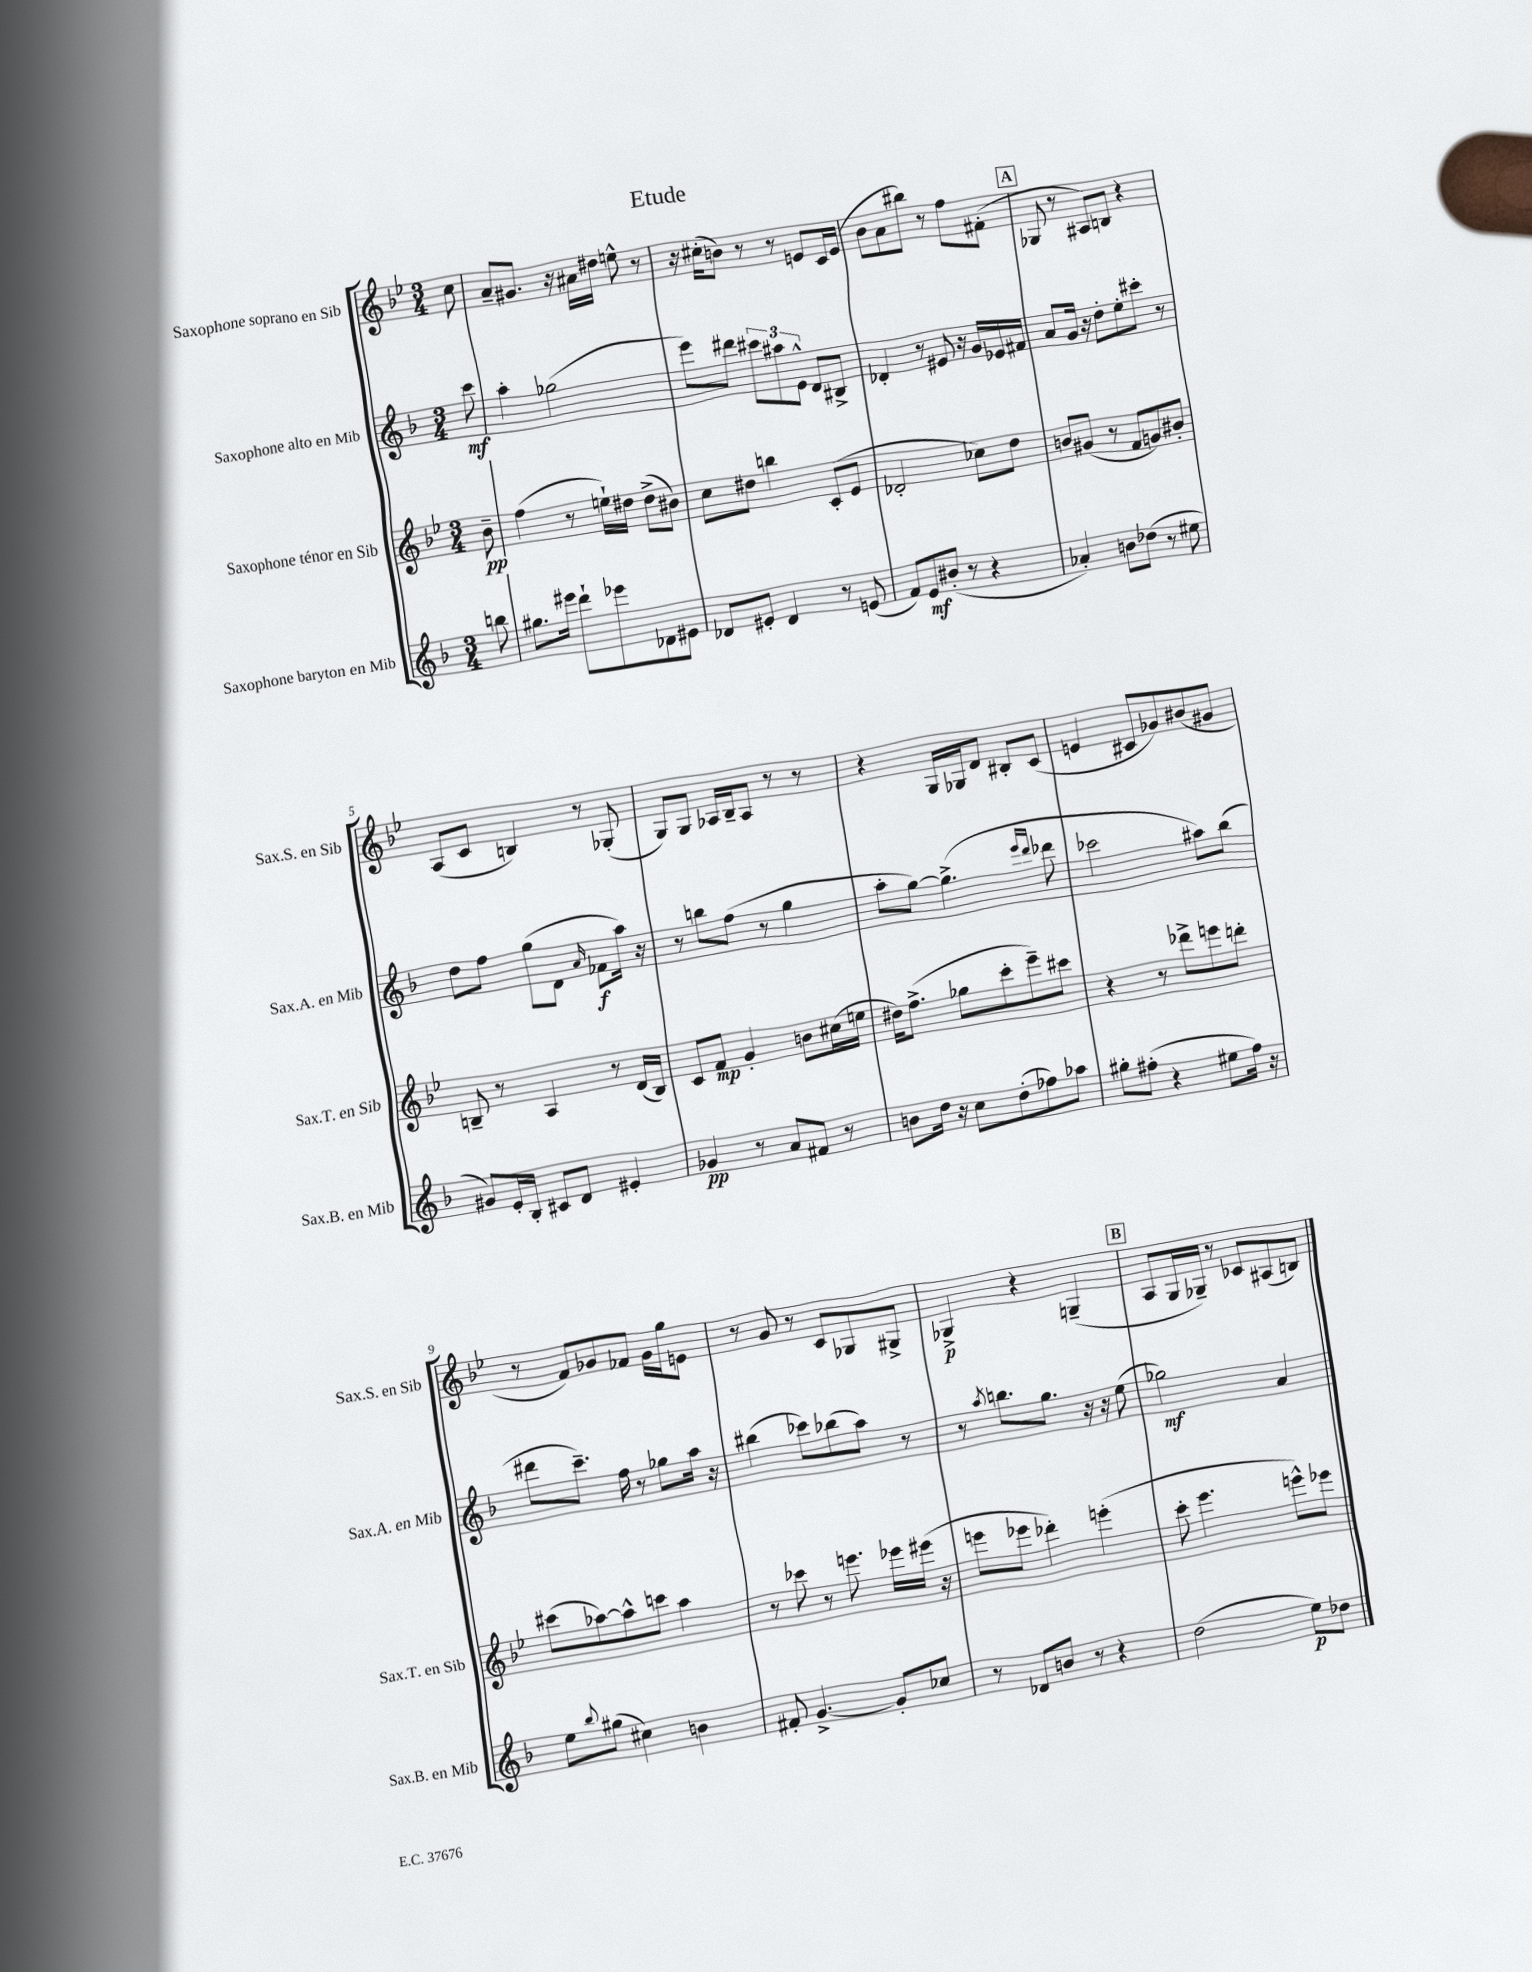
\header { title = "Etude" }
<<
\new StaffGroup <<
\new Staff = "s0" \with { instrumentName = "Saxophone soprano en Sib" shortInstrumentName = "Sax.S. en Sib" } {
    \clef treble \key bes \major \numericTimeSignature \time 3/4 \partial 8
    c''8 |
    a'8-- gis'8. r16 ais'16 dis''16 e''8-^ r8 |
    r16 cis''16-.( b'8) r8 r8 e'8 c'16 e'16( |
    bes'8 a'8 bis''8) r8 f''8 fis'8-.( |
    \mark \markup { \box "A" } ges8 r8 ais8) b8 r4 |
    a8( c'8 b4) r8 ges8-.( |
    g8) g8 aes16 bes16-- aes8 r8 r8 |
    r4 g16 ges16 d'8 bis8-. c'8( |
    e'4 cis'8 ges'8) bis'8( gis'8 |
    r8 f'8) ges'8 fes'8 ges'16 g''16 e'8 |
    r8 g'8 r8 c'8 ges8 gis8-> |
    ges4->\p r4 g4--( |
    \mark \markup { \box "B" } a8 g16 ges16--) r8 ces'8 ais8( b8) \bar "|." |
}
\new Staff = "s1" \with { instrumentName = "Saxophone alto en Mib" shortInstrumentName = "Sax.A. en Mib" } {
    \clef treble \key f \major \numericTimeSignature \time 3/4 \partial 8
    c'''8\mf |
    a''4-. ges''2( |
    e'''8) dis'''8 \tuplet 3/2 { cis'''8 ais''8 e'8-^ } d'8 bis8-> |
    des'4-. r8 eis'8 r16 g'16 ees'16 fis'16 |
    \mark \markup { \box "A" } a'8 g'16 r16 d''8-. e''8-. cis'''8-. r8 |
    d''8 f''8 g''8( d'8 \grace { a'16 } fes'8\f a''16) r16 |
    r8 b''8 f''8( r8 g''4 |
    a''8-. g''8~) g''4.->( \grace { e'''16 d'''16 } des'''8 |
    ces'''2 ais''8) bes''8( |
    dis'''8 c'''8.--) f''16 r8 ges''8 a''16 r16 |
    bis''4( ces'''8) bes''8( a''8) r8 |
    r8 \acciaccatura { a''8 } b''8. g''8. r16 r16 e''8( |
    \mark \markup { \box "B" } ges''2\mf) a'4 \bar "|." |
}
\new Staff = "s2" \with { instrumentName = "Saxophone ténor en Sib" shortInstrumentName = "Sax.T. en Sib" } {
    \clef treble \key bes \major \numericTimeSignature \time 3/4 \partial 8
    bes'8--\pp |
    f''4( r8 e''16-!) dis''16 dis''8->( bis'8) |
    c''8 dis''8 b''4 c'8-.( ees'8 |
    des'2-. ces''8) d''8 |
    \mark \markup { \box "A" } b'8 gis'8( r8 f'8 g'8) bis'8-. |
    b8-- r8 a4 r8 d'16( b16) |
    c'8 f'8\mp g'4-. b'8 cis''16( e''16 |
    dis''16) f''8.->( ges''8 c'''8-. ees'''8--) cis'''8 |
    r4 r8 des'''8-> e'''8 d'''8-. |
    cis'''8( aes''8~) aes''8-^ c'''8 aes''4 |
    r8 ces'''8 r8 e'''8. ees'''16 eis'''16( r16 |
    e'''8 ees'''8 des'''4-.) e'''4-.( |
    \mark \markup { \box "B" } c'''8-. ees'''4. e'''8-^) ees'''8 \bar "|." |
}
\new Staff = "s3" \with { instrumentName = "Saxophone baryton en Mib" shortInstrumentName = "Sax.B. en Mib" } {
    \clef treble \key f \major \numericTimeSignature \time 3/4 \partial 8
    b''8 |
    gis''8. eis'''16 d'''8-! ees'''8 des'8 eis'8 |
    des'8 eis'8-. des'4 r8 e'8( |
    f'8) e'8\mf bis'8-.( r8 r4 |
    \mark \markup { \box "A" } aes'4-.) b'8 des''8( r8 eis''8 |
    gis'8) e'16-. bes16-. cis'8 d'8 eis'4-. |
    ges'4\pp r8 a'8 fis'8 r8 |
    b'8 d''16 r16 c''8 d''8-.( fes''8) aes''8 |
    gis''8-. fis''8-.( r4 eis''8 fis''16) r16 |
    e''8 \appoggiatura { bes''8 } gis''8( cis''4) b'4 |
    fis'8-. g'4.~-> g'8-. ces''8 |
    r8 des'8 b'8 r8 r4 |
    \mark \markup { \box "B" } d''2( e''8\p) des''8 \bar "|." |
}
>>
>>
